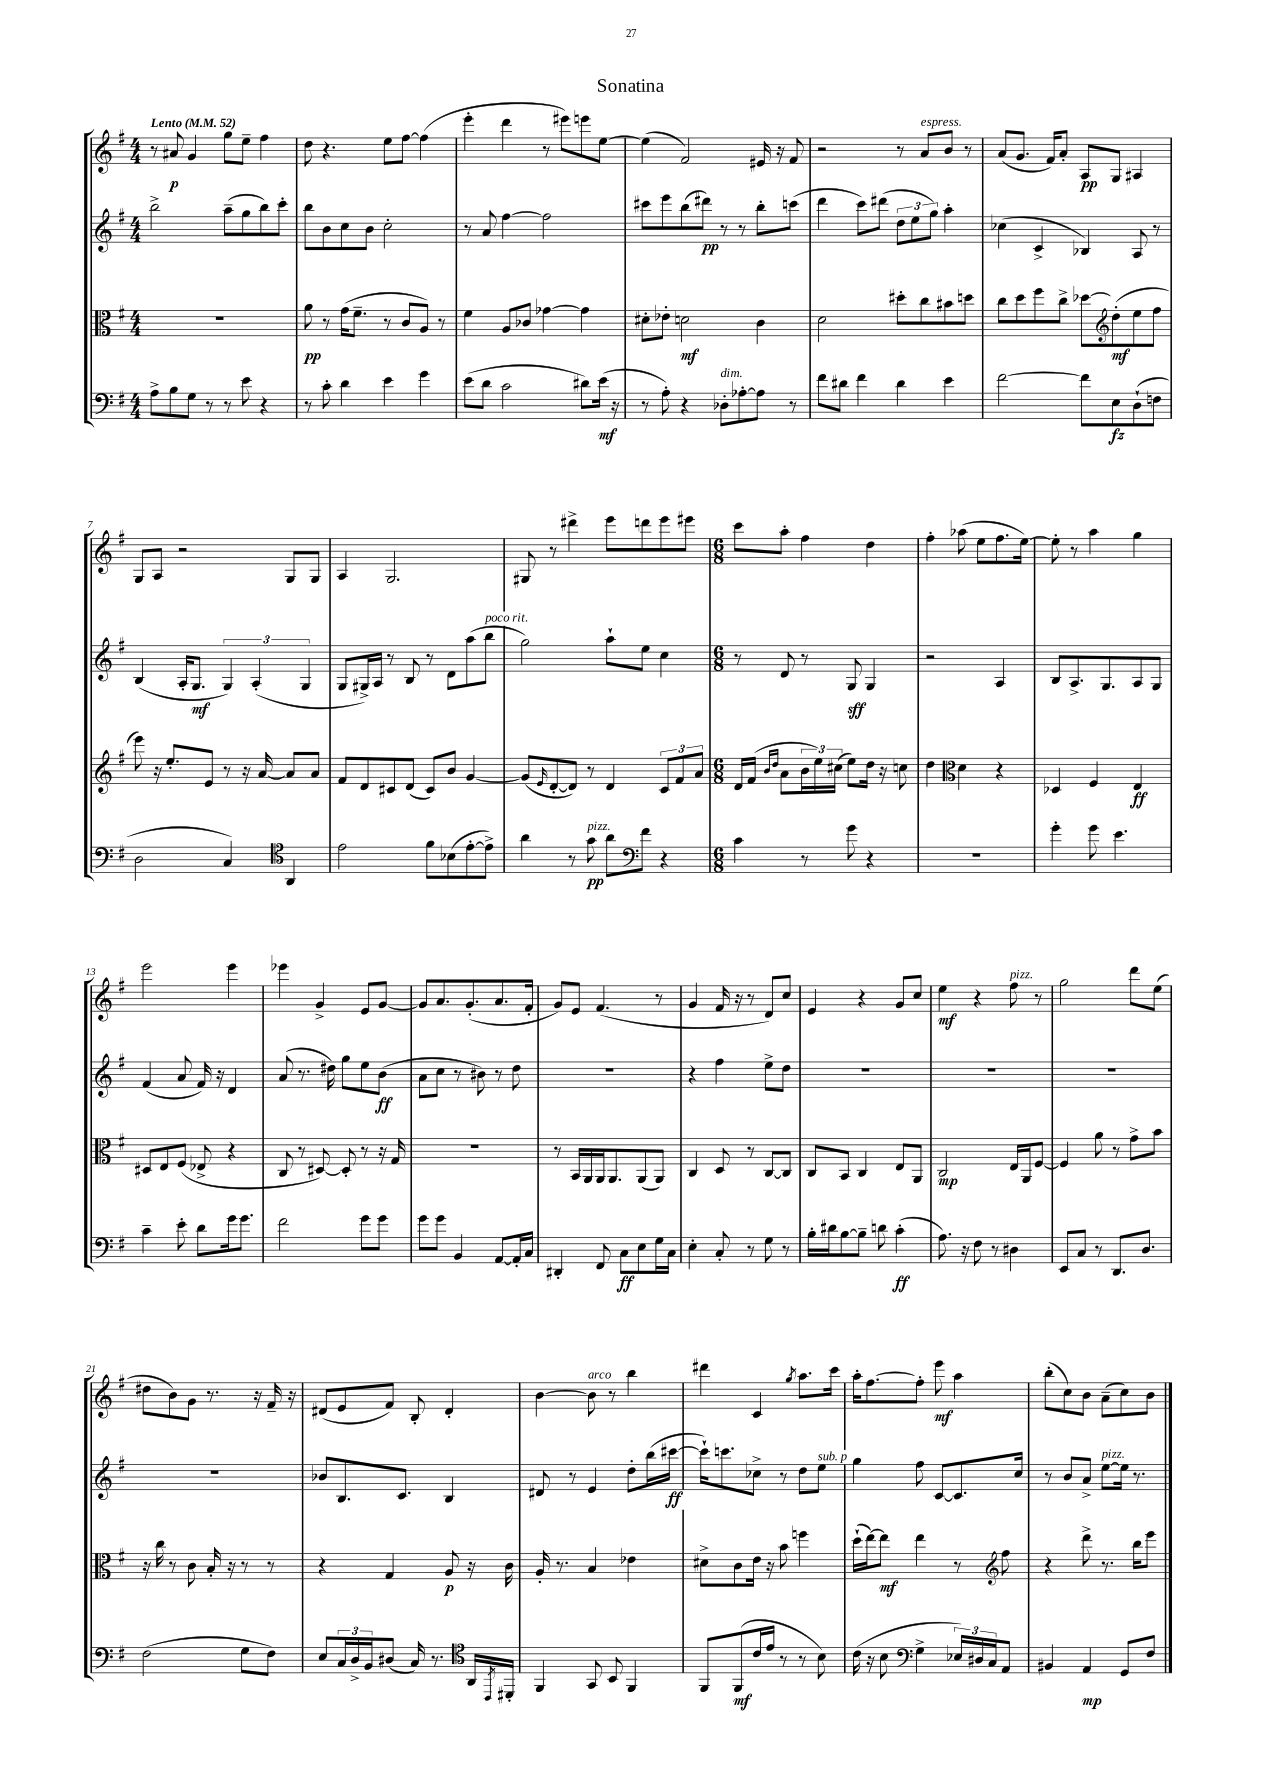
\header { title = "Sonatina" }
<<
\new StaffGroup <<
\new Staff = "s0" {
    \clef treble \key g \major \numericTimeSignature \time 4/4 \tempo "Lento" 4 = 52
    r8 ais'8\p g'4 g''8 e''8-- fis''4 |
    d''8 r4. e''8 fis''8~ fis''4( |
    e'''4-. d'''4 r8 eis'''8) e'''8 e''8~ |
    e''4( fis'2) eis'16 r16 fis'8 |
    r2 r8 a'8^\markup { \italic "espress." } b'8 r8 |
    a'8( g'8. fis'16) a'8-. a8\pp g8 ais4 |
    g8 a8 r2 g8 g8 |
    a4 g2. |
    gis8 r8 dis'''4-> e'''8 d'''8 e'''8 eis'''8 |
    \numericTimeSignature \time 6/8 c'''8 a''8-. fis''4 d''4 |
    fis''4-. aes''8( e''8 fis''8. e''16~) |
    e''8-. r8 a''4 g''4 |
    e'''2 e'''4 |
    ees'''4 g'4-> e'8 g'8~ |
    g'8 a'8. g'8.-.( a'8. fis'16-. |
    g'8) e'8 fis'4.( r8 |
    g'4 fis'16 r16 r8 d'8) c''8 |
    e'4 r4 g'8 c''8 |
    e''4\mf r4 fis''8^\markup { \italic "pizz." } r8 |
    g''2 d'''8 e''8( |
    dis''8 b'8) g'8 r8. r16 fis'16-- r16 |
    dis'8( e'8 fis'8) b8-. dis'4-. |
    b'4~ b'8^\markup { \italic "arco" } r8 b''4 |
    dis'''4 c'4 \acciaccatura { g''8 } a''8. c'''16 |
    a''16-. fis''8.~ fis''8-. e'''8\mf a''4 |
    b''8-.( c''8) b'8 a'8--( c''8) b'8 \bar "|." |
}
\new Staff = "s1" {
    \clef treble \key g \major \numericTimeSignature \time 4/4
    b''2-> a''8--( g''8 b''8) c'''8-. |
    b''8 b'8 c''8 b'8 c''2-. |
    r8 a'8 fis''4~ fis''2 |
    cis'''8 e'''8 b''8( dis'''8\pp) r8 r8 b''8-. c'''8( |
    d'''4 c'''8) dis'''8( \tuplet 3/2 { d''8 e''8 g''8) } a''4-. |
    ces''4( c'4-> bes4) a8 r8 |
    b4( a16-. g8.\mf \tuplet 3/2 { g4) a4-.( g4 } |
    g8 gis16->) a16 r8 b8 r8 d'8 a''8( b''8^\markup { \italic "poco rit." } |
    g''2) a''8-! e''8 c''4 |
    \numericTimeSignature \time 6/8 r8 d'8 r8 g8\sff g4 |
    r2 a4 |
    b8 a8.-> g8. a8 g8 |
    fis'4( a'8 fis'16) r16 d'4 |
    a'8( r8. dis''16) g''8 e''8 b'8\ff( |
    a'8 c''8 r8 bis'8) r8 d''8 |
    R2. |
    r4 fis''4 e''8-> d''8 |
    R2. |
    R2. |
    R2. |
    R2. |
    bes'8 b8. c'8. b4 |
    dis'8 r8 e'4 d''8-. b''16( cis'''16~\ff |
    cis'''16-!) c'''8. ces''8-> r8 d''8 e''8^\markup { \italic "sub. p" } |
    g''4 fis''8 c'8~ c'8. c''16 |
    r8 b'8 a'8-> e''8~^\markup { \italic "pizz." } e''16 r8. \bar "|." |
}
\new Staff = "s2" {
    \clef alto \key g \major \numericTimeSignature \time 4/4
    R1 |
    a'8\pp r8 g'16( fis'8.-- r8 c'8 a8) r8 |
    fis'4 a8 ces'8 ges'4~ ges'4 |
    dis'8-. ees'8-. d'2\mf c'4 |
    d'2 dis''8-. c''8 bis'8 d''8 |
    c''8 d''8 fis''8 c''8-> des''8~ des''8-.\mf( e''8 fis''8 |
    \clef treble e'''8) r16 e''8.-. e'8 r8 r16 a'16~ a'8 a'8 |
    fis'8 d'8 cis'8 d'8( cis'8) b'8 g'4~ |
    g'8( \grace { e'16 } d'8~-. d'8) r8 d'4 \tuplet 3/2 { c'8 fis'8 a'8 } |
    \numericTimeSignature \time 6/8 d'16 fis'16( \grace { b'16 d''16 } a'8 \tuplet 3/2 { b'16 e''16) cis''16( } e''8) d''16 r16 c''8 |
    d''4 \clef alto d'4 r4 |
    des4 fis4 e4\ff |
    dis8 e8 fis8( ees8-> r4 |
    c8 r8 dis8~) dis8-. r8 r16 g16 |
    R2. |
    r8 b,16 a,16 a,16 a,8. a,8( a,8) |
    c4 d8 r8 c8~ c8 |
    c8 b,8 c4 e8 a,8 |
    c2\mp e16 a,16 fis8~ |
    fis4 a'8 r8 g'8-> b'8 |
    r16 c''16 r8 c'8 b16-. r16 r8 r8 |
    r4 g4 a8\p r16 c'16 |
    a16-. r8. b4 ees'4 |
    dis'8-> c'8 e'16 r16 b'8 f''4 |
    d''16-!( e''16~) e''8\mf e''4 r8 fis''8 |
    \clef treble r4 d'''8-> r8. b''16 e'''8 \bar "|." |
}
\new Staff = "s3" {
    \clef bass \key g \major \numericTimeSignature \time 4/4
    a8-> b8 g8 r8 r8 e'8 r4 |
    r8 c'8-. d'4 e'4 g'4 |
    e'8( d'8 c'2 dis'8) e'16\mf( r16 |
    r8 a8-.) r4 des8-.^\markup { \italic "dim." } aes8~-. aes8 r8 |
    fis'8 dis'8 fis'4 dis'4 e'4 |
    fis'2~ fis'8 e8\fz d8-!( f8 |
    d2 c4) a,4 |
    \clef tenor e'2 fis'8 bes8( e'8~-. e'8->) |
    a'4 r8 g'8\pp^\markup { \italic "pizz." } a'8 fis'8 r4 |
    \numericTimeSignature \time 6/8 \clef bass c'4 r8 g'8 r4 |
    R2. |
    g'4-. g'8 e'4. |
    c'4-- e'8-. d'8 g'16 g'8. |
    fis'2 g'8 g'8 |
    g'8 g'8 b,4 a,8~ a,16-. c16 |
    dis,4-. fis,8 c8\ff e8 g16 c16 |
    e4-. c8-. r8 g8 r8 |
    b16-. dis'16 b8~ b8-- d'8 c'4-.\ff( |
    a8.) r16 fis8 r8 dis4 |
    e,8 c8 r8 d,8. d8. |
    fis2( g8 fis8) |
    e8 \tuplet 3/2 { c16 d16-> b,16 } dis8( c16) r8. a,16 \acciaccatura { c,8 } dis,16-. |
    \clef tenor fis,4 g,8 b,8 fis,4 |
    fis,8 fis,8\mf( c'16 e'16 r8 r8 b8) |
    c'16( r16 b8 \clef bass g4-> \tuplet 3/2 { ees16) dis16 c16 } a,8 |
    bis,4 a,4\mp g,8 fis8 \bar "|." |
}
>>
>>
